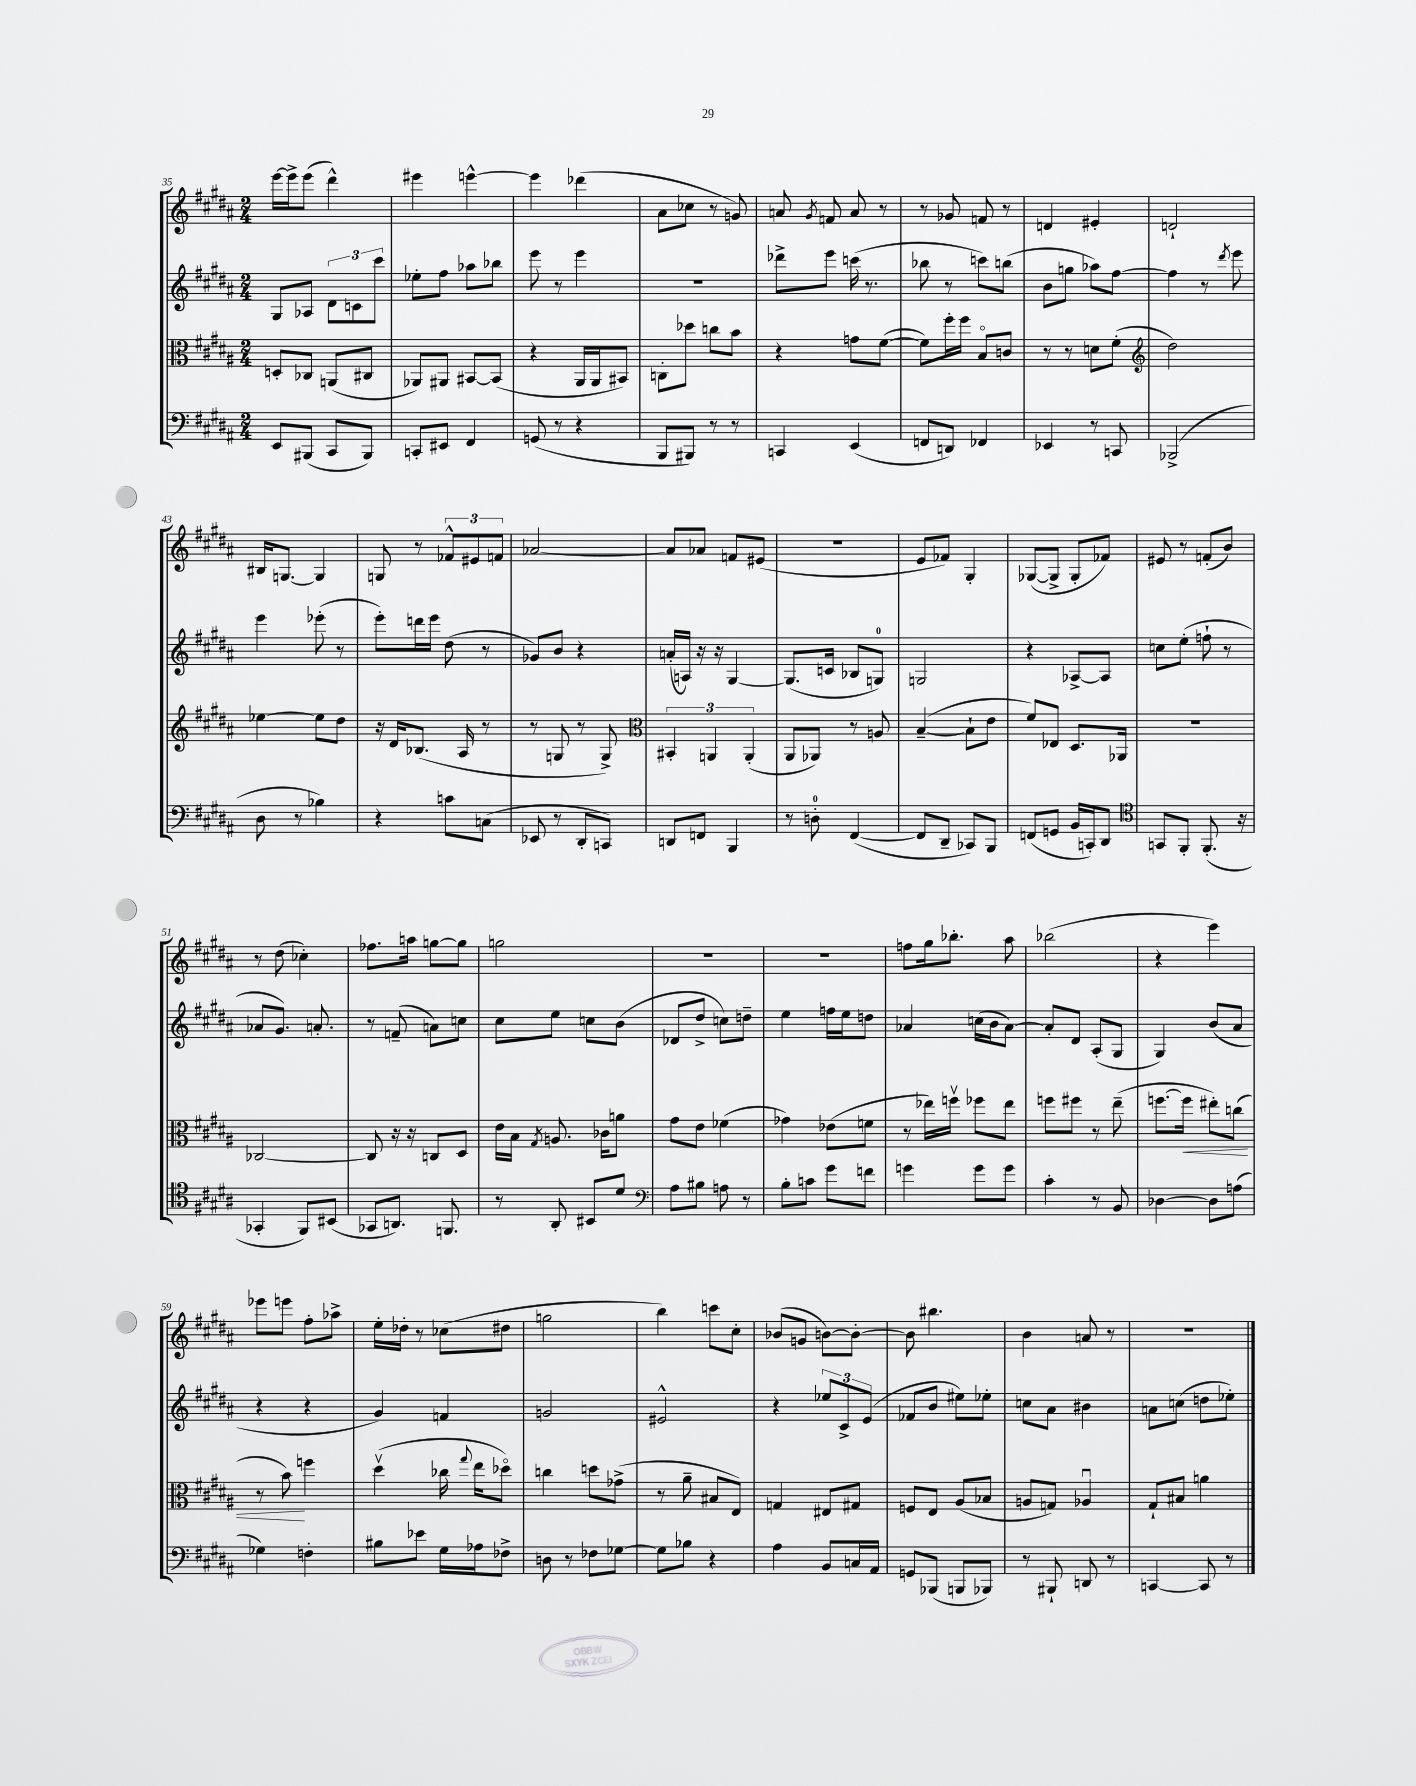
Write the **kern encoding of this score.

**kern	**kern	**kern	**kern
*staff4	*staff3	*staff2	*staff1
*clefF4	*clefC3	*clefG2	*clefG2
*k[f#c#g#d#a#]	*k[f#c#g#d#a#]	*k[f#c#g#d#a#]	*k[f#c#g#d#a#]
*M2/4	*M2/4	*M2/4	*M2/4
8EE	8D'	8G#	[16eee
.	.	.	16eee^]
(8BBB#	8C-	8A-	(8eee
8CC#	(8AA	12d#	4ddd#^^)
.	.	12c	.
8BBB#)	8C#	.	.
.	.	12ccc#	.
=	=	=	=
8CC'	8AA-)	8ee-'	4eee#
8EE#	8AA#	8ff#	.
4FF#	[8BB#	8aa-	[4eee^^
.	(8BB#]	8bb-	.
=	=	=	=
(8GG	4r	8eee	4eee]
8r	.	8r	.
4r	16AA#	4eee	(4ddd-
.	16AA#	.	.
.	8BB#)	.	.
=	=	=	=
8BBB	8C'	2r	8a#
8BBB#)	8dd-	.	8cc-
8r	8cc	.	8r
8r	8b	.	8g)
=	=	=	=
4CC	4r	8ddd-^	8a
.	.	.	8qg#
.	.	8eee	8f
(4EE	8g	(16ccc	8a
.	.	8.r	.
.	([8f#	.	8r
=	=	=	=
8FF	8f#])	8bb-	8r
8DD)	16ff#'	8r	8g-
.	16ff#	.	.
4FF-	8Bo	8ccc)	8f
.	8c	(8bb	8r
=	=	=	=
4EE-	8r	8b	4d
.	8r	8gg	.
8r	8d	8aa-)	4e#'
8CC	(8f#'	[8ff#	.
=	=	=	=
*	*clefG2	*	*
(2BBB-^	2dd#)	4ff#]	2d`
.	.	8r	.
.	.	8qddd#	.
.	.	8eee	.
=	=	=	=
8D#	[4ee-	4eee	16B#
.	.	.	[8.G
8r	.	.	.
4B-)	8ee-]	(8eee-'	4G]
.	8dd#	8r	.
=	=	=	=
4r	16r	8eee')	8G
.	16d#	.	.
.	(8.B-	16ddd	8r
.	.	16eee	.
8c	.	(8dd#	12f-^^
.	16A#	.	.
.	.	.	12e#
(8C	8r	8r	.
.	.	.	12f
=	=	=	=
8EE-	8r	8g-)	[2a-
8r	8G	8b	.
8DD#'	8r	4r	.
8CC)	8G^)	.	.
=	=	=	=
*	*clefC3	*	*
8DD	6BB#'	(16a'	8a-]
.	.	16A)	.
8FF	.	16r	8a-
.	6AA	.	.
.	.	16r	.
4BBB	.	[4G#	8f
.	(6AA'	.	.
.	.	.	(8e#
=	=	=	=
8r	8AA#	(8.G#]	2r
8D'	8AA-)	.	.
.	.	16c	.
([4FF#	8r	8B-	.
.	8A	8G)	.
=	=	=	=
8FF#]	([4B~	2G	8e
8DD#~	.	.	8f-)
8CC-)	8B`]	.	4G#'
8BBB	8e	.	.
=	=	=	=
(8FF	8f#)	4r	([8G-
8GG	8E-	.	8G-^]
16BB	8.D#	[8A-^	8G-'
16CC')	.	.	.
8DD#	.	8A-]	8f-)
.	16AA-	.	.
=	=	=	=
*clefC4	*	*	*
8GG	2r	8cc	8e#
8FF#'	.	(8ee'	8r
(8.FF#'	.	8ff`	(8f'
.	.	8r	8b)
16r	.	.	.
=	=	=	=
4GG-'	[2C-	8a-	8r
.	.	8.g#)	(8dd#
8FF#)	.	.	4cc-')
.	.	8.a'	.
(8BB#	.	.	.
=	=	=	=
8GG-	8C-]	8r	8.ff-
8.AA)	16r	(8f~	.
.	16r	.	16aa
.	8C	8a)	[8gg
8.FF	.	.	.
.	8D#	8cc	8gg]
=	=	=	=
8r	16e	8cc#	2gg
.	16B	.	.
.	8qG#	.	.
8AA#'	8.A	8ee	.
8BB#	.	8cc	.
.	16c-	.	.
8d#	8a	(8b	.
=	=	=	=
*clefF4	*	*	*
8A#	8g#	8d-	2r
8B#	8e	8dd#^	.
8A	(4f-	8cc)	.
8r	.	8dd~	.
=	=	=	=
8B'	4g-)	4ee	2r
8c	.	.	.
8g#	(8e-	16ff	.
.	.	16ee	.
8f	8f	8dd	.
=	=	=	=
4g	8r	4a-	8ff
.	16ee-)	.	16gg#
.	16ffv	.	8.bb-'
8g	8ff-	(16cc	.
.	.	16b	.
8g	8ee-	[8a-)	8aa#
=	=	=	=
4c#'	8ff	8a-']	(2bb-
.	8ff#	8d#	.
8r	8r	(8A#'	.
8BB	(8ee~	8G#	.
=	=	=	=
[4D-	[8.ff	4G#)	4r
.	16ff]	.	.
8D-]	8ee#')	(8b	4eee)
(8A	(8cc	8a#	.
=	=	=	=
4G-)	8r	4r	8eee-
.	8b)	.	8eee
4F'	4ff	4r	8ff#'
.	.	.	8aa-^
=	=	=	=
8B#	(4dd#v	4g#)	16ee'
.	.	.	16dd-'
8e-	.	.	8r
16G#	16cc-	4f	(8cc-
.	8qqgg#	.	.
16A-	16ee	.	.
8F-^	8dd-o)	.	8dd#
=	=	=	=
8D	4cc	2g	2gg
8r	.	.	.
8F-	8dd	.	.
[8G-	(8g-^	.	.
=	=	=	=
8G-]	8r	2e#^^	4bb)
8B-	8a#~	.	.
4r	8B#	.	8ccc
.	8E)	.	8cc#'
=	=	=	=
4A#	4G	4r	(8b-
.	.	.	8g
8BB	8E#	12ee-	[8b)
.	.	12c#^	.
16C	8G#	.	8b'_
.	.	(12e	.
16AA#	.	.	.
=	=	=	=
8GG	8F	8f-	8b]
(8BBB-	8E	8b	4.bb#
8BBB	(8A#	8ee#)	.
8BBB-)	8B-	8ee-'	.
=	=	=	=
8r	8A	8cc	4b
8BBB#`	8G)	8a#	.
8DD	4A-u	4b#	8a
8r	.	.	8r
=	=	=	=
[4CC	8G#`	8a	2r
.	8B#	(8cc	.
8CC]	4a	8dd	.
8r	.	8ee-')	.
==	==	==	==
*-	*-	*-	*-
